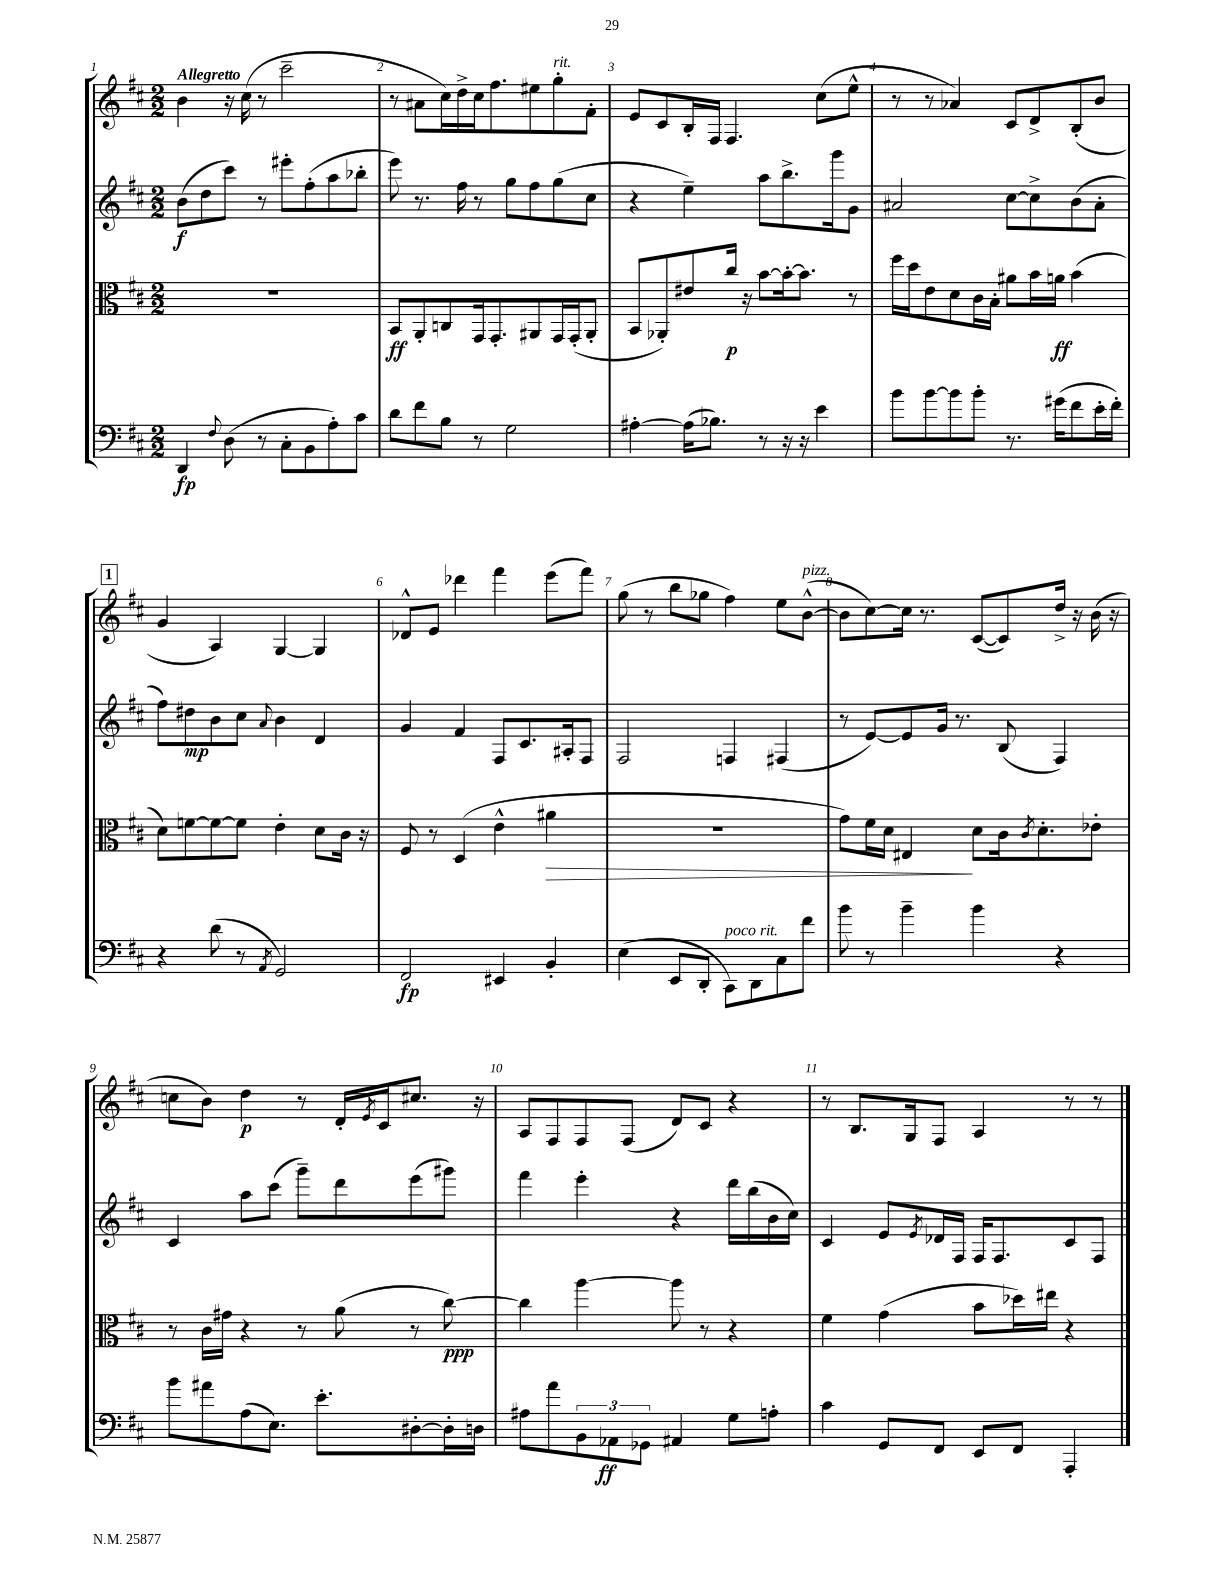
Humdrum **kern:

**kern	**kern	**kern	**kern
*staff4	*staff3	*staff2	*staff1
*clefF4	*clefC3	*clefG2	*clefG2
*k[f#c#]	*k[f#c#]	*k[f#c#]	*k[f#c#]
*M2/2	*M2/2	*M2/2	*M2/2
4DD/	1r	(8b\L	4b\
.	.	8dd\	.
8qqF#/	.	.	.
(8D\	.	8ccc#\J)	16r
.	.	.	(16cc#\
8r	.	8r	8r
8C#'\L	.	8eee#'\L	2ccc#~\
8BB\	.	(8ff#'\	.
8A'\)	.	8aa\	.
8c#\J	.	8bb-'\J	.
=	=	=	=
8d\L	8BB/L	8eee\)	8r
8f#\	8AA'/	8.r	8a#\L
8B\J	8C/	.	16cc#\L)
.	.	16ff#\	16dd^\
8r	16GG/k	8r	16cc#\J
.	8.GG'/	.	8.ff#\
2G\	.	8gg\L	.
.	8AA#/	8ff#\	8ee#\
.	16GG/L	(8gg\	8gg'\
.	(16GG'/J	.	.
.	8AA#'/J	8cc#\J	8f#'\J
=	=	=	=
[4A#'\	8BB/L	4r	8e/L
.	8AA-'/)	.	8c#/
(16A#\]LK	8e#/	4ee~\)	16B'/L
8.B-\J)	.	.	16F#/JJ
.	16cc#/Jk	.	4.F#/
.	16r	.	.
8r	[8b\L	8aa\L	.
16r	16b'\_k	8.bb^\	.
16r	8.b\]J	.	.
4e\	.	.	(8cc#\L
.	.	16ggg\k	.
.	8r	8g\J	8ee^^\J
=	=	=	=
8b\L	16ff#\LL	2a#/	8r
.	16dd\J	.	.
[8b\	8e\	.	8r
8b\]	8d\	.	4a-/)
8b'\J	16c#\L	.	.
.	16B'\JJ	.	.
8.r	8a#\L	[8cc#\L	8c#/L
.	16b\L	8cc#^\]	8d^/
(16g#\LK	16a\JJ	.	.
8f#\	(4b\	(8b\	(8B'/
16e'\L	.	8a#'\J	8b/J
16f#'\JJ)	.	.	.
=	=	=	=
4r	8d\L)	8ff#\L)	4g/
.	[8f\	8dd#\	.
(8d\	8f\_	8b\	4A/)
8r	8f\]J	8cc#\J	.
8qAA/	.	8qqa/	.
2GG/)	4e'\	4b\	[4G/
.	8d\L	4d/	4G/]
.	16c#\Jk	.	.
.	16r	.	.
=	=	=	=
2FF#/	8F#/	4g/	8d-^^/L
.	8r	.	8e/J
.	(4D/	4f#/	4ddd-\
4EE#/	4e^^\	8F#/L	4fff#\
.	.	8.c#/	.
4BB'/	4a#\	.	(8eee\L
.	.	16A#'/k	.
.	.	8F#/J	8fff#\J)
=	=	=	=
(4E\	1r	2F#/	(8gg\
.	.	.	8r
8EE/L	.	.	8bb\L
8DD'/J	.	.	8gg-\J
8CC#\L)	.	4F/	4ff#\)
8DD\	.	.	.
8C#\	.	(4F#/	8ee\L
8f#\J	.	.	([8b^^\J
=	=	=	=
8b\	8g\L)	8r	8b\]L
8r	16f#\L	[8e/L)	[8cc#\)
.	16d\JJ	.	.
4b~\	4E#/	8e/]	16cc#\]Jk
.	.	.	8.r
.	.	16g/Jk	.
.	.	8.r	.
4b\	8d\L	.	([8c#/L
.	16c#\k	(8B/	8c#/])
.	8qc#/	.	.
.	8.d'\	.	.
4r	.	4F#/)	16dd^/Jk
.	.	.	16r
.	8e-'\J	.	(16b\
.	.	.	16r
=	=	=	=
8b\L	8r	4c#/	8cc\L
8a#\	16c#\LL	.	8b\J)
.	16g#\JJ	.	.
(8A\	4r	8aa\L	4dd\
8.E\J)	.	(8ccc#\J	.
.	8r	8ggg~\L)	8r
8.e'\L	.	.	.
.	(8a\	8ddd\	16d'/LL
.	.	.	8qe/
.	.	.	16c#/J
[8D#'\	8r	(8eee\	8.cc#/J
16D#'\]L	[8cc#\)	8ggg#\J)	.
16D\JJ	.	.	16r
=	=	=	=
8A#\L	4cc#\]	4fff#\	8A/L
8a\	.	.	8F#/
12BB\	[4aa\	4eee'\	8F#/
12AA-\	.	.	.
.	.	.	(8F#/J
12GG-\J	.	.	.
4AA#/	8aa\]	4r	8d/L)
.	8r	.	8c#/J
8G\L	4r	16ddd\LL	4r
.	.	(16bb\	.
8A'\J	.	16b\	.
.	.	16cc#\JJ)	.
=	=	=	=
4c#\	4f#\	4c#/	8r
.	.	.	8.B/L
8GG/L	(4g\	8e/L	.
.	.	.	16G/k
.	.	8qe/	.
8FF#/J	.	16d-/L	8F#/J
.	.	16F#/JJ	.
8EE/L	8b\L	16F#/LK	4A/
.	.	8.F#/	.
8FF#/J	16dd-\L)	.	.
.	16ee#\JJ	.	.
4AAA'/	4r	8c#/	8r
.	.	8F#/J	8r
==	==	==	==
*-	*-	*-	*-
